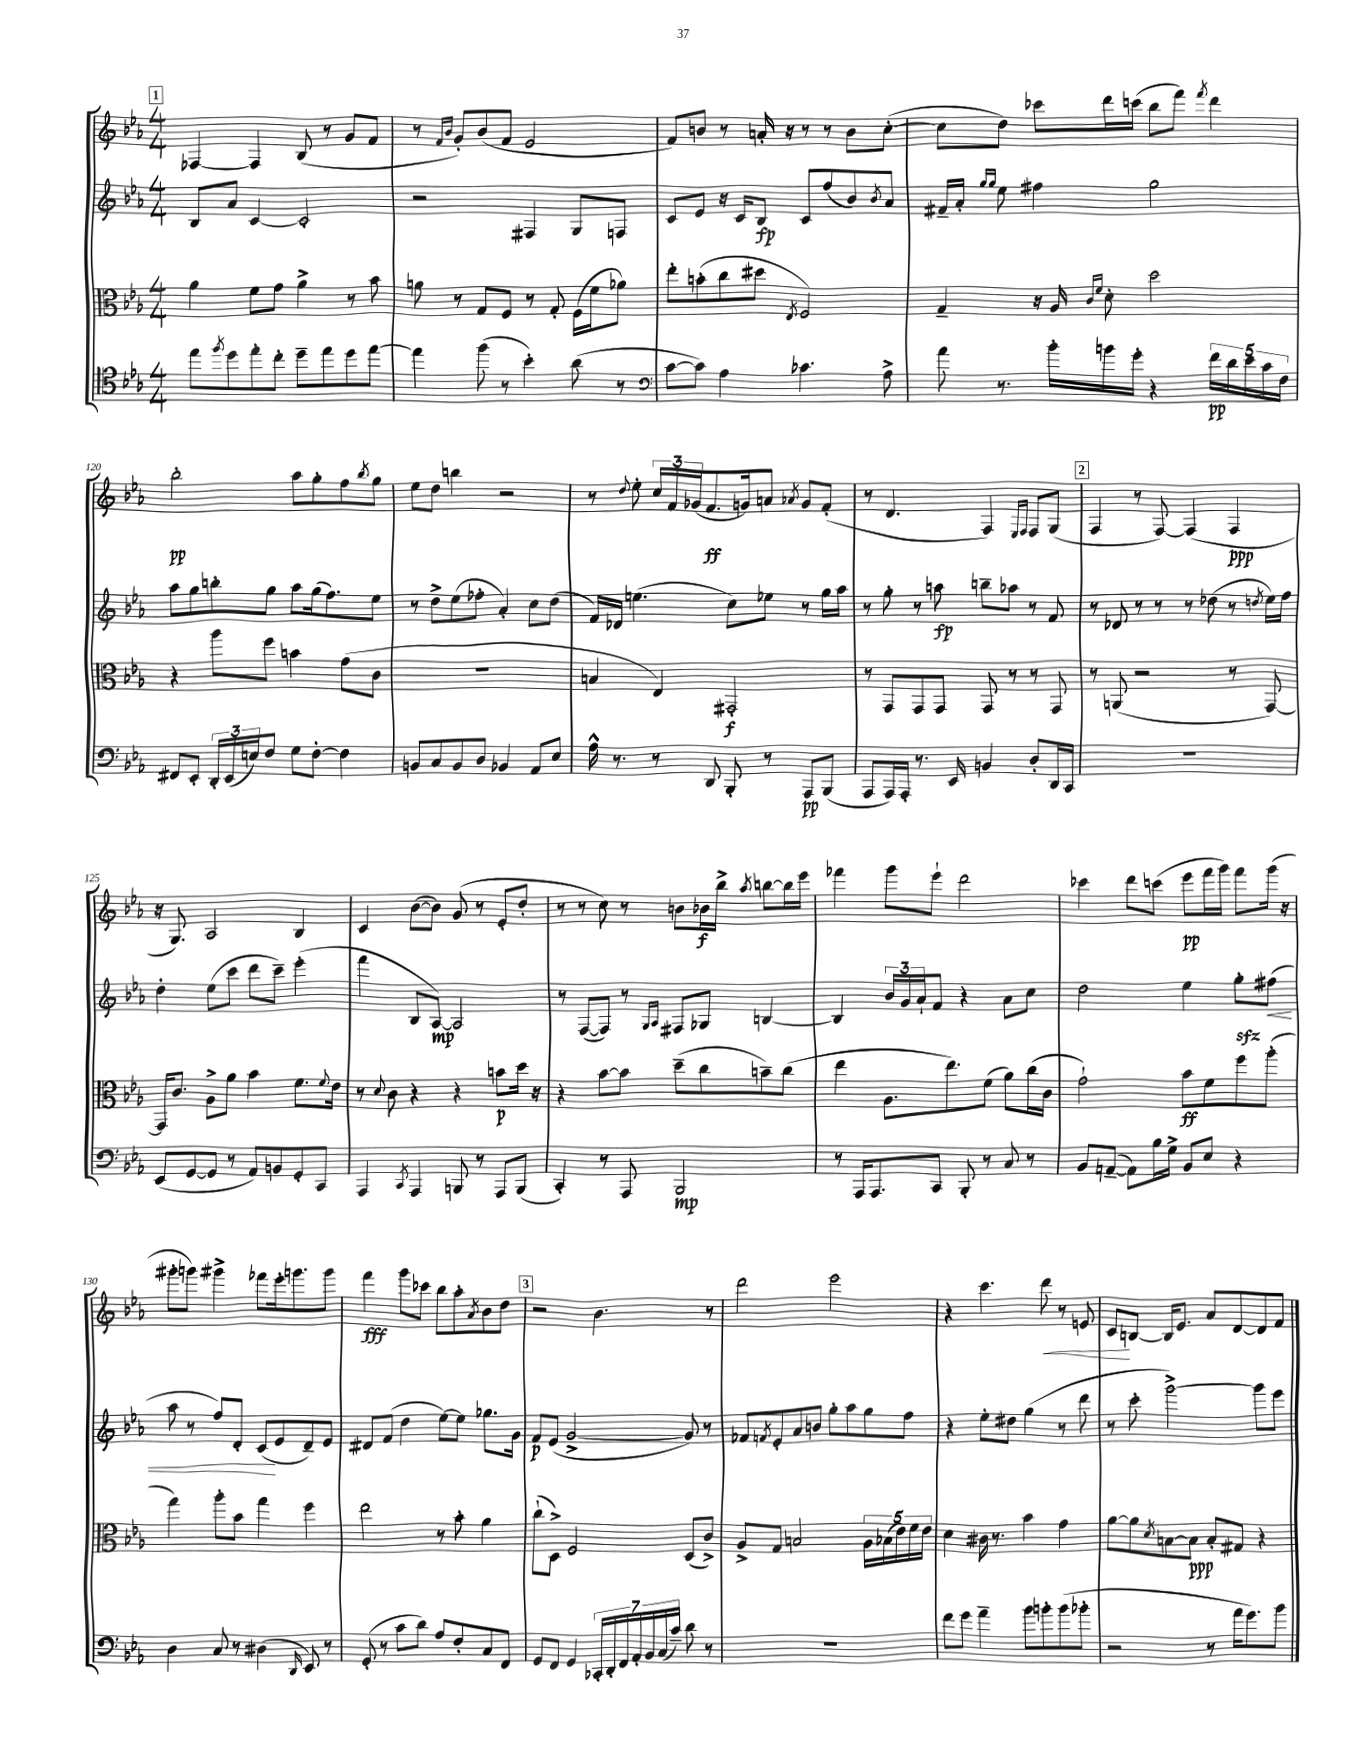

**kern	**kern	**kern	**kern
*staff4	*staff3	*staff2	*staff1
*clefC4	*clefC3	*clefG2	*clefG2
*k[b-e-a-]	*k[b-e-a-]	*k[b-e-a-]	*k[b-e-a-]
*M4/4	*M4/4	*M4/4	*M4/4
8ee-	4a-	8B-	[4F-
8qff	.	.	.
8dd	.	8a-	.
8ee-'	8f	[4c	4F-]
8cc'	8g	.	.
8dd~	4a-^	2c']	(8B-
8ee-	.	.	8r
8dd	8r	.	8g
[8ee-	8b-	.	8f
=	=	=	=
4ee-]	8a	2r	8r
.	.	.	16qqf
.	.	.	16qqb-
.	8r	.	8g')
(8ff	8G	.	(8b-
8r	8F	.	8f
4b-')	8r	4F#	2e-
.	8G'	.	.
(8a-	(16F	8G	.
.	16f	.	.
8r	8a-)	8F	.
=	=	=	=
*clefF4	*	*	*
[8c	8ee-'	8c	8f)
8c])	(8b'	8e-	8b
4A-	8cc	16r	8r
.	.	16c	.
.	8dd#	8B-	16a'
.	.	.	16r
.	8qE-	.	.
4.c-	2F)	8c	8r
.	.	(8ff	8r
.	.	8b-)	8b
.	.	8qb-	.
8A-^	.	8a-	([8cc'
=	=	=	=
8a-	4G~	16f#~	8cc]
.	.	16a-'	.
.	.	16qqgg	.
.	.	16qqgg	.
8.r	.	8ee-	8dd)
.	16r	4ff#	8ccc-
16b-'	16A-	.	.
.	16qqc	.	.
.	16qqf	.	.
16b	8d'	.	16ddd
16g'	.	.	(16ccc
4r	2dd	2gg	8bb-
.	.	.	8fff)
.	.	.	8qfff
20f	.	.	4ddd
20d	.	.	.
20e-	.	.	.
20c	.	.	.
20F	.	.	.
=	=	=	=
8FF#	4r	8aa-	2bb-'
8EE-'	.	8gg	.
24DD'	8aa-	8bb'	.
(24EE-	.	.	.
24E)	.	.	.
8F	8ff	8gg	.
8G	4b	8aa-	8aa-
[8F'	.	(16gg	8gg'
.	.	8.ff)	.
4F]	(8g	.	8ff
.	.	.	8qbb-
.	8c	8ee-	8gg
=	=	=	=
8BB	1r	8r	8ee-
8C	.	8dd^	8dd
8BB	.	(8ee-	4bb
8D	.	8ff-'	.
4BB-	.	4a-')	2r
8AA-	.	8cc	.
8E-	.	(8dd	.
=	=	=	=
16A-^^	4B	16f)	8r
8.r	.	16d-	.
.	.	.	8qqdd
.	.	(4.ee	8ee-'
8r	4E-)	.	24cc
.	.	.	24f
.	.	.	(24g-
8DD	.	.	8.f
8BBB-'	2GG#'	8cc)	.
.	.	.	16g)
8r	.	8ee-	8a
.	.	.	8qa-
8AAA-	.	8r	8g
(8BBB-	.	16gg	(8f'
.	.	16aa-	.
=	=	=	=
8AAA-	8r	8r	8r
16AAA-)	8GG	8gg'	4.d
16AAA-'	.	.	.
8.r	8GG	8r	.
.	8GG	8aa	.
16EE-	.	.	.
4BB	8GG	8bb~	4F)
.	8r	8aa-	.
.	.	.	16qqE-
.	.	.	16qqF
8D'	8r	8r	8F
16DD	8GG	8f	(8G
16CC	.	.	.
=	=	=	=
1r	8r	8r	4F
.	(8AA	8d-	.
.	2r	8r	8r
.	.	8r	[8F)
.	.	8r	(4F]
.	.	(8dd-	.
.	8r	8r	4F
.	.	8qdd	.
.	[8GG)	16ee-)	.
.	.	16ff	.
=	=	=	=
(8EE-	16GG]	4dd'	16r
.	8.c	.	8.G)
[8GG	.	.	.
8GG]	8A-^	(8ee-	2A-
8r	8a-	8ccc	.
8AA-)	4b-	8ddd	.
8BB	.	8ccc~)	.
8GG'	8.f	(4eee-'	4B-
8CC	.	.	.
.	8qqf	.	.
.	16e-	.	.
=	=	=	=
4AAA-	8r	4fff	4c
.	8qqd	.	.
.	8c	.	.
8qCC	.	.	.
4AAA-	4r	8B-	([8b-
.	.	[8A-)	8b-])
8BBB	4r	2A-]	(8g
8r	.	.	8r
8AAA-	8b	.	8e-'
(8BBB	16dd	.	8dd'
.	16r	.	.
=	=	=	=
4CC')	4r	8r	8r
.	.	([8F	8r
8r	[8b-	8F])	8cc)
8AAA-	8b-]	8r	8r
.	.	16qqG	.
.	.	16qqA-	.
2BBB-	(8dd~	8F#	8b
.	8cc	8G-	16b-
.	.	.	16bb-^
.	.	.	8qaa-
.	8b~)	[4B	[8bb
.	(8cc	.	16bb]
.	.	.	16eee-
=	=	=	=
8r	4ee-	4B]	4fff-
16AAA-	.	.	.
8.AAA-	.	.	.
.	8.A-	24b-	8ggg
.	.	24g	.
.	.	24a-`	.
8CC	.	8f	8eee-`
.	8.ee-)	.	.
8BBB-'	.	4r	2ddd
8r	(8f	.	.
8C	8a-)	8a-	.
8r	(16cc	8cc	.
.	16c	.	.
=	=	=	=
8BB-	2g`)	2dd	4ccc-
([8AA~	.	.	.
8AA])	.	.	8ddd
16B-	.	.	(8ccc
16G^	.	.	.
8BB-	8b-	4ee-	8eee-
8E-	8f	.	16fff
.	.	.	16ggg)
4r	8ff	8gg'	8fff
.	(8aa-'	(8ff#	(16ggg
.	.	.	16r
=	=	=	=
4D	4gg)	8aa-	8ggg#'
.	.	8r	8ggg)
8C	8aa-'	8ff)	4ggg#^
8r	8b-	8d'	.
(4D#	4gg	(8c	8fff-
.	.	8e-	16eee-'
.	.	.	8.ggg
16qqDD	.	.	.
8EE-)	4ff	8d~)	.
8r	.	8e-	8ggg
=	=	=	=
(8GG'	2ee-	8d#	4fff
8r	.	(8f	.
8c	.	4dd	8ggg
8d)	.	.	8ccc-
8A-	8r	[8ee-)	8bb-
8F'	8b-'	8ee-]	8aa-'
.	.	.	8qa-
8C	4a-	8.gg-	8b-
8FF	.	.	8dd
.	.	16g	.
=	=	=	=
8GG	(8cc`	8f	2r
8FF	8D^)	(8e-	.
4GG	2F	[2g^	.
28CC-'	.	.	4.b-
28DD'	.	.	.
28FF	.	.	.
28AA-'	.	.	.
28BB-	.	.	.
(28C	.	.	.
28c~)	.	.	.
8d	(8D	8g])	.
8r	8c^)	8r	8r
=	=	=	=
1r	8A-^	8f-	2ddd
.	.	8qf	.
.	8G	8e-'	.
.	2B	8a-	.
.	.	8b	.
.	.	8gg'	2eee-
.	.	8aa-	.
.	20A-	8gg	.
.	(20B-	.	.
.	20e-)	.	.
.	.	8ff	.
.	20f	.	.
.	20e-	.	.
=	=	=	=
8f	4d	4r	4r
8g	.	.	.
4a-~	16c#	8ee-'	4.ccc
.	8.r	.	.
.	.	8dd#	.
8b-	4b-	(4gg	.
8b'	.	.	8ddd
(8b	4g	8r	8r
8b-'	.	8ddd	8e
=	=	=	=
2r	[8a-	8r	8c
.	8a-]	8ccc'	[8B
.	8qd	.	.
.	[8B	[2ggg^)	16B]
.	.	.	8.e-
.	8B]	.	.
8r	8B'	.	8a-
16a-	8G#	.	[8d
8.g)	.	.	.
.	4r	8ggg]	8d]
8b-	.	8eee-	8f
==	==	==	==
*-	*-	*-	*-
